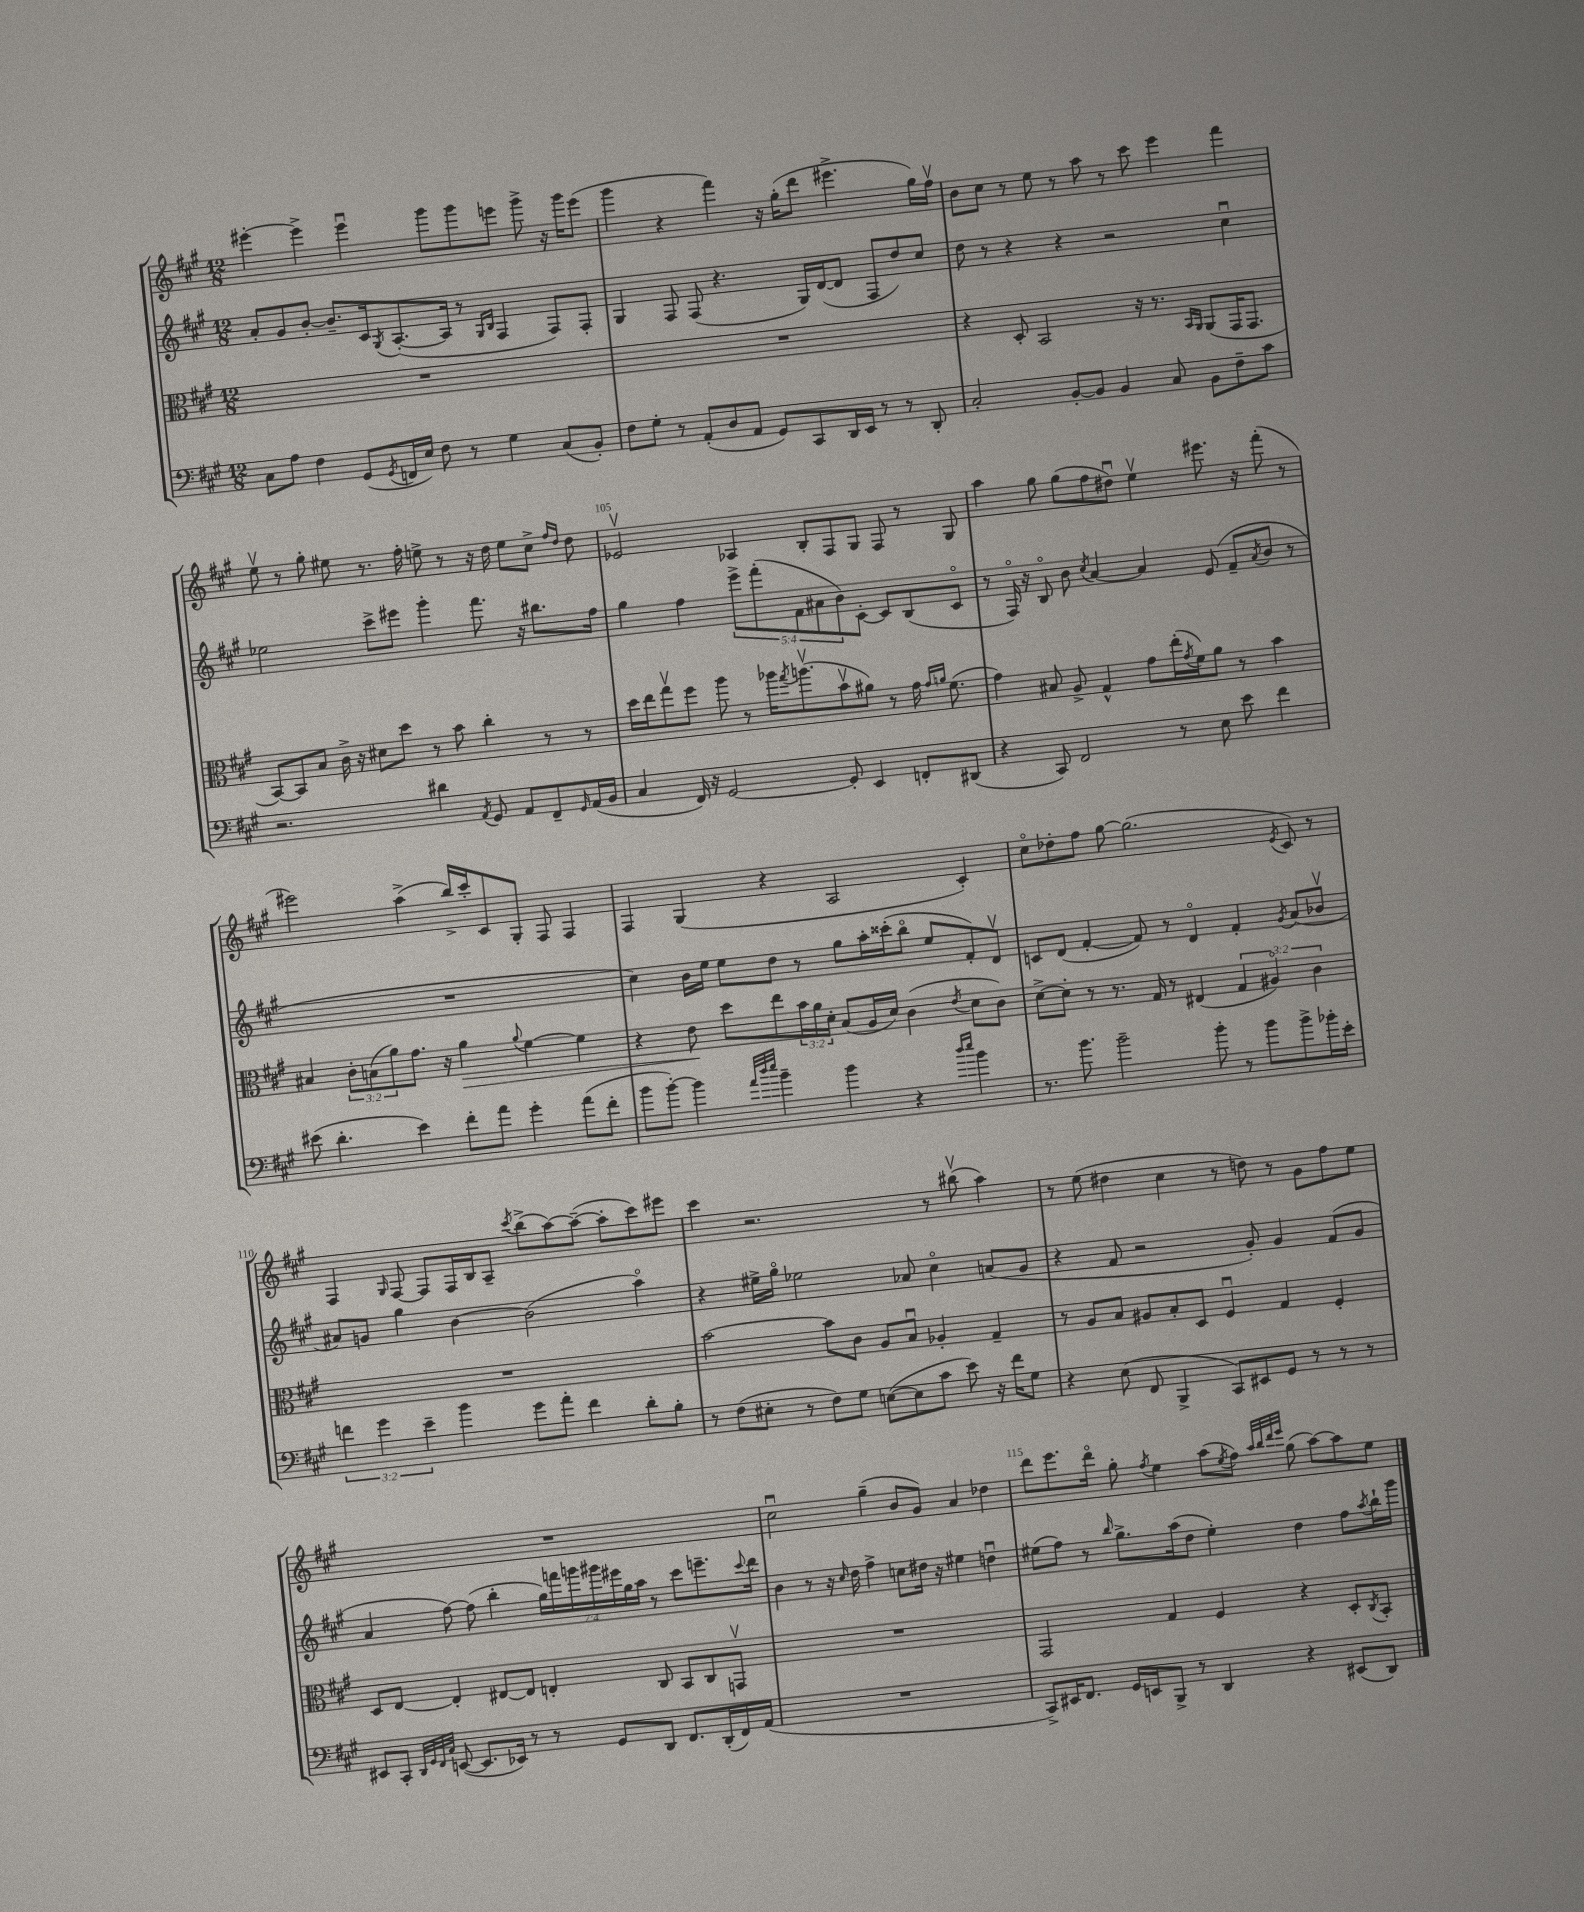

**kern	**kern	**kern	**kern
*staff4	*staff3	*staff2	*staff1
*clefF4	*clefC3	*clefG2	*clefG2
*k[f#c#g#]	*k[f#c#g#]	*k[f#c#g#]	*k[f#c#g#]
*M12/8	*M12/8	*M12/8	*M12/8
8C#\L	1.r	8a'/L	[4eee#'\
8A\J	.	8g#/	.
4F#\	.	[8b'/J	4eee#^\]
.	.	8.b~/]L	.
(8GG#/L	.	.	4eee#u\
.	.	16c#/k	.
8qGG#/	.	8qG#/	.
16FF/L	.	([8.A'/	.
16E/JJ)	.	.	.
8F#\	.	.	8ggg#\L
.	.	16A/]Jk	.
8r	.	8r	8ggg#\
.	.	16qqG#/LL	.
.	.	16qqB/JJ	.
4G#\	.	4F#/	8eee\J
.	.	.	8ggg#^\
(8C#/L	.	8F#/L)	16r
.	.	.	16ggg#\LK
8BB'/J)	.	8F#'/J	(8eee\J
=	=	=	=
8F#\L	1.r	4G#/	4ggg#\
8G#'\J	.	.	.
8r	.	8F#/	4r
(8AA'/L	.	(8F#/	.
8D/	.	4.r	4fff#\)
8AA/J	.	.	.
8GG#/L)	.	.	16r
.	.	.	(16gg#'\LK
8CC#/	.	16G#/LL)	8ddd\J
.	.	([16d/J	.
16DD/L	.	8d/]J	4.eee#^\
16EE/JJ	.	.	.
8r	.	8F#/L	.
8r	.	8dd/)	.
8DD'/	.	8cc#/J	16gg#\LL)
.	.	.	16ff#v\JJ
=	=	=	=
2C#'/	4r	8dd\	8b\L
.	.	8r	8cc#\J
.	8D'/	4r	8r
.	2BB/	.	8ee\
[8BB'/L	.	4r	8r
8BB/]J	.	.	8aa\
4BB/	.	2r	8r
.	16r	.	8ccc#\
.	8.r	.	.
8C#/	.	.	4eee\
.	16qqBB/LL	.	.
.	16qqAA/JJ	.	.
8BB\L	(8AA/L	.	.
8F#~\	16GG#/K	4cc#u\	4fff#\
.	8.GG#/J	.	.
8c#\J	.	.	.
=	=	=	=
2.r	[8BB/L)	2ee-\	8eev\
.	8BB/]	.	8r
.	8B/J	.	8gg#'\
.	16c#^\	.	8ee#\
.	16r	.	.
.	8d#\L	8ccc#^\L	8.r
.	8dd\J	8eee#\J	.
.	.	.	16ff#'\
4d#\	8r	4ggg#'\	8ee^\
.	8b\	.	8r
8qAA/	.	.	.
8GG#/	4cc#'\	8.fff#\	16r
.	.	.	16dd\
8AA/L	.	.	8ee\L
.	.	16r	.
8FF#~/	8r	8.bb#\L	8cc#^\J
.	.	.	16qqff#/LL
16qqGG#/	.	.	16qqdd/JJ
(16AA/L	8r	.	8dd\
16BB/JJ	.	16ff#\Jk	.
=	=	=	=
4C#/	16dd\LL	4gg#\	2e-v/
.	16ee\J	.	.
.	8gg#v\	.	.
16FF#/)	8ff#\J	4ff#\	.
16r	.	.	.
[2GG#/	8aa\	.	.
.	8r	10eee^\L	4A-/
.	.	(10fff#'\	.
.	16aa-\LK	.	.
.	8qgg#/	.	.
.	(8.aav\	.	.
.	.	10f#\	.
.	.	.	8B'/L
.	.	10a#\	.
8GG#'/]	8bv\	.	8F#/
.	.	10b\)	.
4EE/	8a#\J)	[8c#'\J	8G#/J
.	8r	8c#/]L	8F#/
8FF'/L	16g#\	(8B/	8r
.	16qqg#/LL	.	.
.	16qqa/JJ	.	.
.	(8.f#\	.	.
(8DD#/J	.	8c#o/J	8G#/
=	=	=	=
4r	4g#\)	8r	4aa\
.	.	16F#o/)	.
.	.	16r	.
8CC#/)	8B#/	8Bo/	8gg#\
2FF#/	8A^/	8b\	(8gg#\L
.	.	8qcc#/	.
.	4G#^^/	[4a/	8ff#\
.	.	.	8dd#u\J)
.	8g#\L	4a/]	4eev\
8r	(16ee'\L	.	.
.	8qg#/	.	.
.	16f#\J)	.	.
8E\	8a\J	(8e/	8.eee#\
8e\	8r	8f#~/L	.
.	.	.	16r
.	.	8qa/	.
4f#\	4b\	8b/J	(8fff#'\
.	.	8r	8r
=	=	=	=
(8e#\	4B#/	1.r	2eee#\)
4.d'\	.	.	.
.	12c#'\L	.	.
.	(12B\	.	.
.	12a\)	.	.
4e#\)	8.g#\J	.	(4aa^\
.	16r	.	.
8f#'\L	4a\	.	16bb^/LL)
.	.	.	16ccc#'/J
8a\J	.	.	8c#/
.	8qqa/	.	.
4g#'\	[4f#\	.	8G#'/J
.	.	.	8F#/
(8a\L	4f#\]	.	4F#/
8f#'\J	.	.	.
=	=	=	=
8b\L	4r	4cc#\)	4F#/
[8b'\J)	.	.	.
4b\]	8e\	16b\LL	(4G#/
.	.	16ee\JJ	.
.	8dd\L	8ee\L	.
32qqa/LLL	.	.	.
32qqdd/	.	.	.
32qqee/JJJ	.	.	.
4b~\	8ee\	8dd\J	4r
.	24b\L	8r	.
.	24a\	.	.
.	24d'\JJ	.	.
4b\	(8B/L	8gg#\L	2A/
.	16A/L	16aa'\L	.
.	16d/JJ)	(16ccc##'\J	.
4r	(4c#\	8bbo\J	.
.	.	8ee/L	.
16qqdd/LL	.	.	.
16qqee/JJ	8qe/	.	.
4b\	8d\L	8f#'/)	4c#'/)
.	8c#\J)	8dv/J	.
=	=	=	=
8.r	[8d^\L	8c/L	8cc#o\L
.	8d'\]J	(8d/J	8dd-'\
8.b\	.	.	.
.	8r	[4f#'/	8ff#\J
2b~\	8.r	.	[8gg#\
.	.	8f#/])	(2.gg#\]
.	16G#/	.	.
.	8r	8r	.
.	(4E#/	4do/	.
8b'\	.	.	.
8r	6G#/	4f#'/	.
8b\L	.	.	.
.	6A#o/)	.	.
.	.	8qg#/	8qe/
8b^\	.	(8a/L	8c#/)
.	6c#\	.	.
16b-'\L	.	8b-v/J	8r
16e'\JJ	.	.	.
=	=	=	=
6f\	1.r	8a#/L)	4F#/
.	.	8g/J	.
6g#\	.	.	.
.	.	.	16qqG#/
.	.	4gg#\	[8F#/
6e~\	.	.	.
.	.	.	8F#/]L
4b\	.	[4b\	16F#/L
.	.	.	16B/J
.	.	.	8A~/J
.	.	.	8qccc#/
8g#\L	.	(2b\]	(8bb^\L
8a'\J	.	.	[8aa\)
4f\	.	.	(8aa~\_J
.	.	.	8aa'\]L
8d'\L	.	4aao\)	8ccc#\)
8B'\J	.	.	8eee#\J
=	=	=	=
8r	[2b\	4r	4ccc#\
(8F#\L	.	.	.
8E#'\J	.	16ee#^\LL	2.r
.	.	16gg#o\JJ	.
8r	.	2ee-\	.
8F#\L)	8b\]L	.	.
8G#\J	8c#\J	.	.
([8E\L	8A/L	.	.
8E\]	8Bu/J	8a-/	.
8c#\J	4A-'/	4cc#o\	8r
8e\)	.	.	(8bb#v\
16r	4G#~/	(8a/L	4aa\)
16f#\LK	.	.	.
8G#\J	.	8g#/J	.
=	=	=	=
4r	8r	4r	8r
.	8A/L	.	(8ee\
(8E\	8B/J	8f#/	4dd#\
8FF#/	8A#/L	2r	.
4BBB^/	8B'/	.	4cc#\
.	8D/J	.	.
8CC#/L)	4F#u/	.	8r
8EE#/	.	8g#'/)	8dd\)
8GG#/J	4G#/	4g#/	8r
8r	.	.	8g#\L
8r	4F#'/	(8f#/L	8ff#\
8r	.	8g#/J	8ee\J
=	=	=	=
8EE#/L	8D/L	4a/	1.r
8CC#'/J	[8E/J	.	.
32qqDD/LLL	.	.	.
32qqGG#/	.	.	.
32qqFF#/	.	.	.
32qqC#/JJJ	.	.	.
([8EE/	4E'/]	[8ff#\)	.
8.EE/]L	.	(8ff#\]	.
.	[8E#/L	4bb'\	.
16EE-/Jk)	.	.	.
8r	8E#/]J	.	.
8r	4E'/	28gg#\LL)	.
.	.	28fff\	.
.	.	28ggg\	.
.	.	28ggg#\	.
8GG#/L	.	.	.
.	.	28eee#\	.
.	.	28gg#\	.
.	.	28aa\JJ	.
8DD/J	8C#/	8r	.
8.FF#/L	8BB/L	8ccc#\L	.
.	8C#/	8.eee~\	.
(16DD'/L	.	.	.
16FF#/)	8GGv/J	.	.
.	.	8qqccc#/	.
(16AA/JJ	.	16ddd\Jk	.
=	=	=	=
1.r	1.r	4b\	2cc#u\
.	.	8r	.
.	.	16r	.
.	.	16qqcc#/	.
.	.	16dd\	.
.	.	4ff#^\	(4gg#~\
.	.	8cc\L	8b/L
.	.	16dd#\Jk	8g#/J)
.	.	16r	.
.	.	4ee#\	4a/
.	.	4ddu\	4dd-\
=	=	=	=
8CC#^/L)	2GG#/	(8ee#\L	8ddd\L
16EE#/K	.	8ff#\J)	8.eee\
8.FF#/J	.	.	.
.	.	8r	.
.	.	.	16dddo\Jk
.	.	16qqbb/	.
16GG#/LL	.	8.gg#^\L	8gg#'\
16EE/J	.	.	.
.	.	.	8qff#/
8BBB^/J	4G#/	.	4ee\
.	.	(16aa\k	.
8r	.	8dd\J	.
4DD/	4F#/	4ee#'\)	(8aa\L
.	.	.	8qee/
.	.	.	8ff#\J)
.	.	.	32qqaa/LLL
.	.	.	32qqbb/
.	.	.	32qqddd/
.	.	.	32qqeee/JJJ
4r	4r	4dd\	(8gg#\
.	.	.	[8aa\L)
(8EE#/L	8D'/L	8ff#\L	8aa\]
.	8qC#/	8qaa/	.
8DD/J)	8BB'/J	16bb`\L	8ee\J
.	.	16ggg#\JJ	.
==	==	==	==
*-	*-	*-	*-
